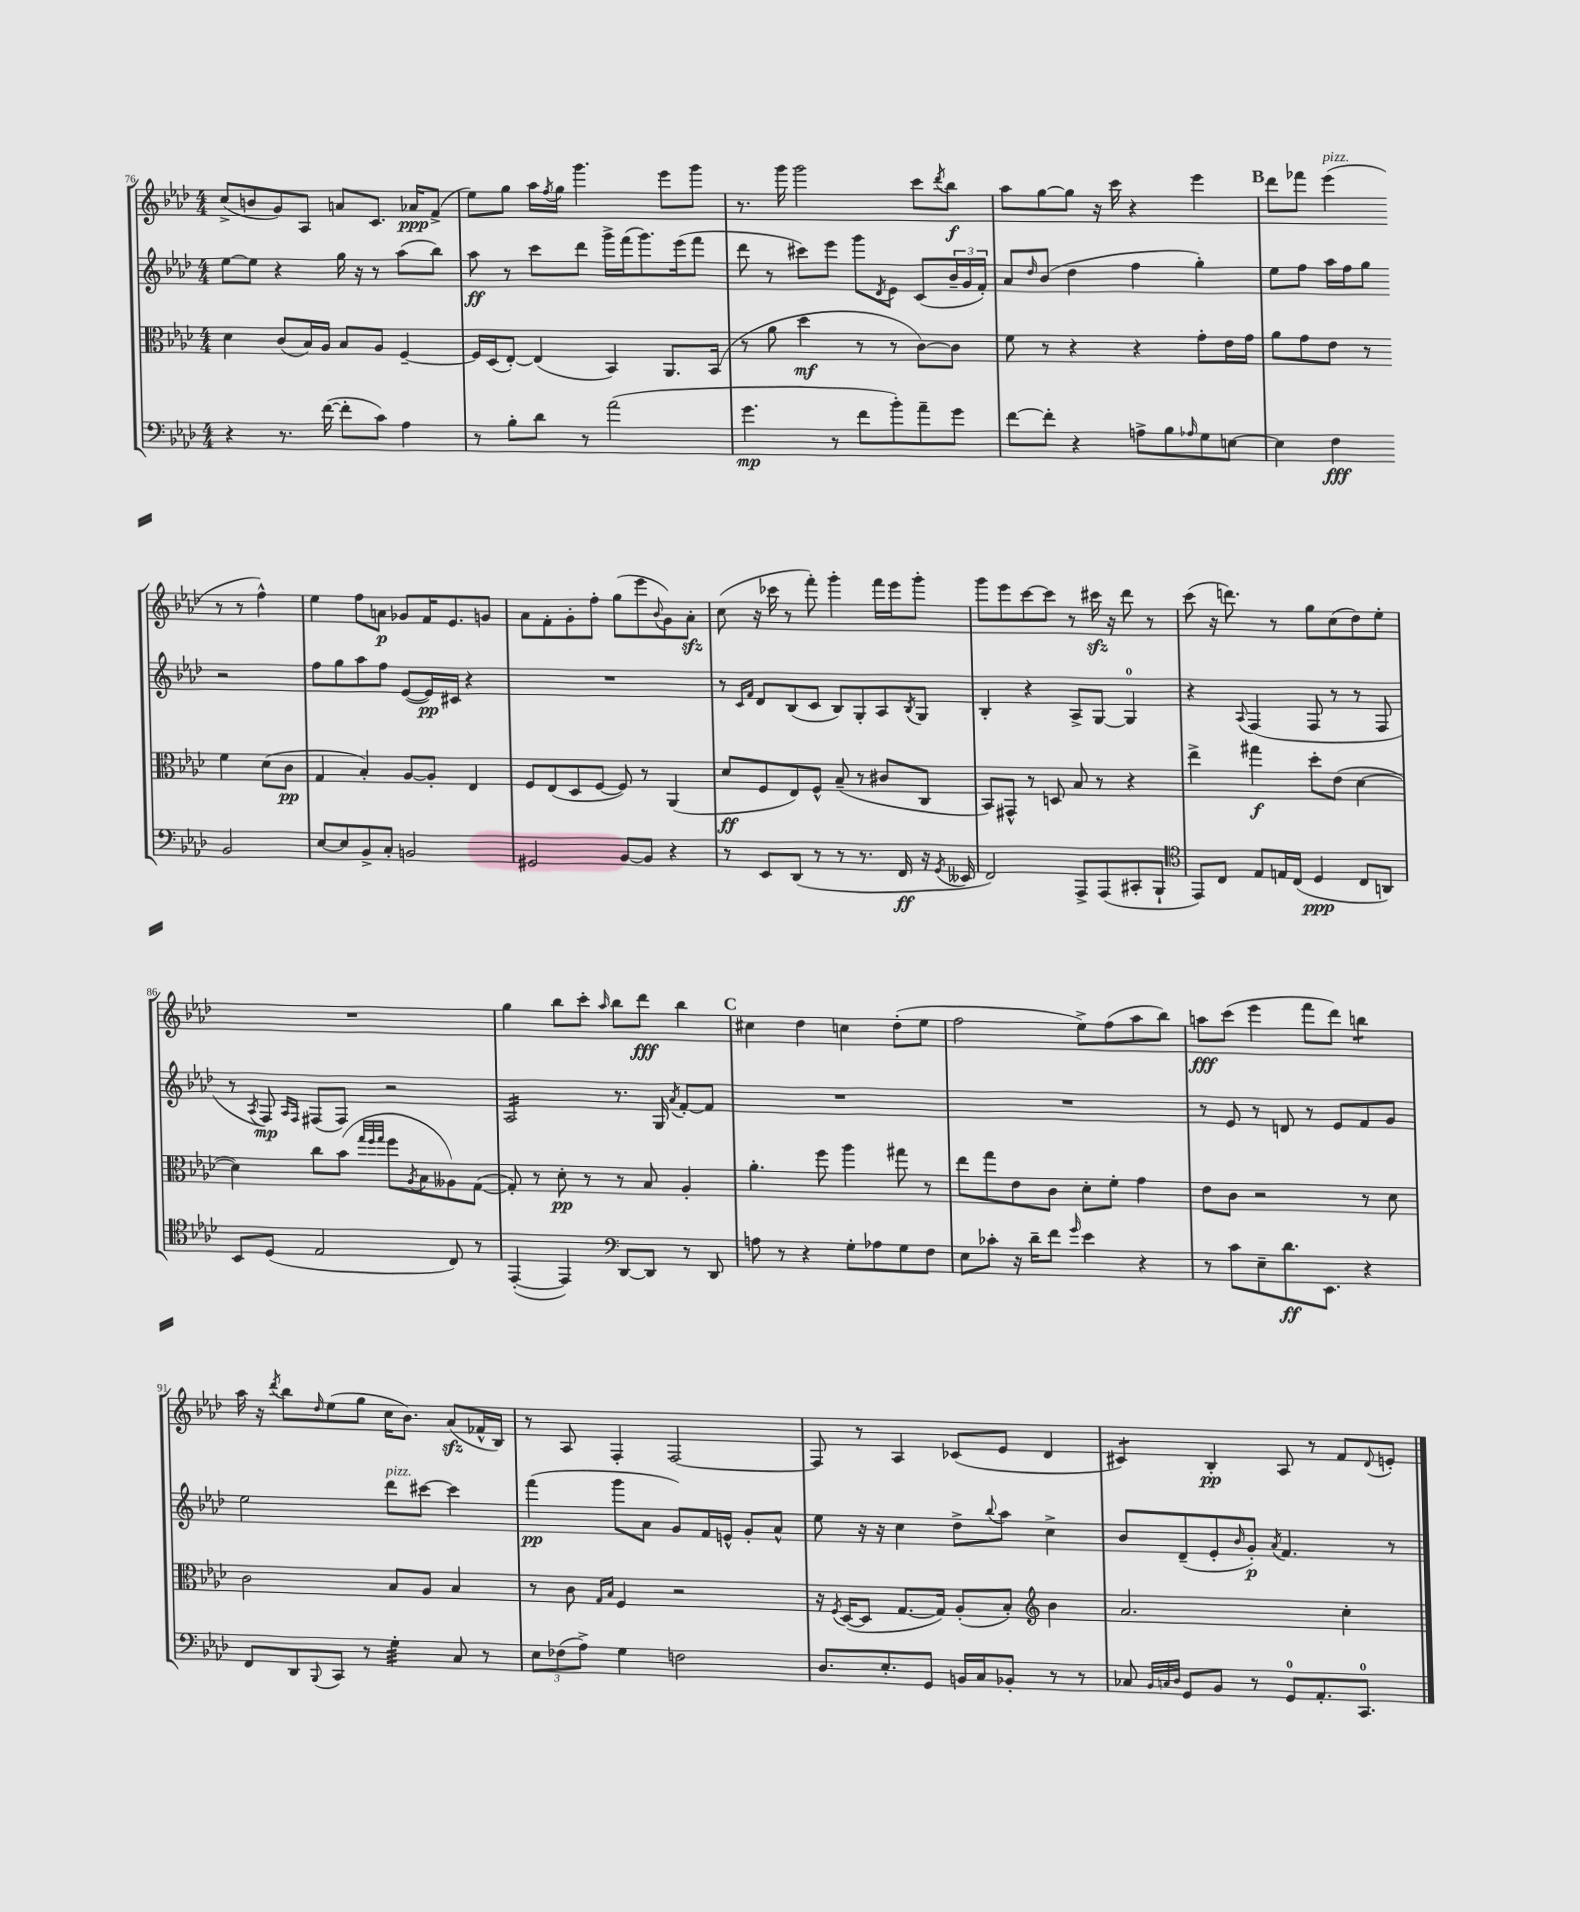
<<
\new StaffGroup <<
\new Staff = "s0" {
    \clef treble \key aes \major \numericTimeSignature \time 4/4
    c''8->( b'8 g'8) aes8 a'8 c'8. aes'16\ppp f'8->( |
    ees''8) g''8 aes''16 \acciaccatura { f''8 } g''16 g'''4. ees'''8 g'''8 |
    r8. g'''16 g'''2 c'''8 \acciaccatura { des'''8 } bes''8\f |
    aes''8 g''8~ g''8 r16 c'''16 r4 ees'''4 |
    \mark \markup { \bold "B" } des'''8 fes'''8 ees'''4^\markup { \italic "pizz." }( r8 r8 f''4-^) |
    ees''4 f''8 a'8\p ges'8 f'16 ees'8. g'8 |
    aes'8 f'8-. g'8-. f''8-. g''8( ees'''8 \appoggiatura { bes'8 } g'8) aes'8-.\sfz |
    c''8( r16 ces'''16 r8 f'''8-.) g'''4-. f'''16 ees'''16 g'''8-. |
    g'''8 ees'''8 c'''8~ c'''8 r8 cis'''16\sfz r16 des'''8 r8 |
    c'''8( r16 d'''8.) r8 g''8 c''8( des''8) ees''8-. |
    R1 |
    g''4 bes''8 c'''8-. \grace { aes''16 } bes''8 des'''8\fff bes''4 |
    \mark \markup { \bold "C" } cis''4 des''4 c''4 des''8-.( ees''8 |
    f''2 ees''8->) f''8( aes''8 bes''8) |
    a''8\fff c'''8( ees'''4 f'''8 des'''8) b''4:8 |
    aes''16 r16 \acciaccatura { des'''8 } bes''8 \grace { des''16 } ees''8( g''8 c''16 bes'8.) aes'8\sfz( fes'16-^ bes16) |
    r8 aes8 f4-. f2~ |
    f8 r8 aes4 ces'8( ees'8 des'4 |
    cis'4:8) bes4-.\pp aes8 r8 f'8 \appoggiatura { des'8 } e'8-. \bar "|." |
}
\new Staff = "s1" {
    \clef treble \key aes \major \numericTimeSignature \time 4/4
    ees''8~ ees''8 r4 g''16 r16 r8 aes''8( bes''8) |
    aes''8\ff r8 c'''8 des'''8 g'''16-> f'''16( g'''8.) ees'''16( f'''8 |
    des'''8 r8 cis'''8) ees'''8 g'''8 \acciaccatura { des'8 } ees'8 c'8( \tuplet 3/2 { bes'16-- g'16 f'16-.) } |
    aes'8 \grace { des''16 } bes'8( des''4 f''4 g''4-.) |
    \mark \markup { \bold "B" } ees''8 f''8 aes''16 f''16 g''8 r2 |
    f''8 g''8 aes''8 f''8 ees'8~( ees'16\pp) cis'16 r4 |
    R1 |
    r8 \grace { c'16 f'16 } des'8 bes8( c'8 bes8) g8-. aes8 \acciaccatura { bes8 } g8 |
    bes4-. r4 aes8-> g8~ g4-0 |
    r4 \appoggiatura { aes8 } f4( f8 r8 r8 f8 |
    r8 \acciaccatura { aes8 } f8\mp) \grace { aes16 f16 } fis8( fis8) r2 |
    aes2:16 r8. g16 \acciaccatura { aes'8 } f'8~-. f'8 |
    \mark \markup { \bold "C" } R1 |
    R1 |
    r8 ees'8 r8 d'8 r8 ees'8 f'8 g'8 |
    ees''2 des'''8^\markup { \italic "pizz." } cis'''8~ cis'''4 |
    f'''4\pp( g'''8 aes'8 g'8) f'16 e'16-^ g'8-. aes'8-^ |
    ees''8 r16 r16 c''4 des''8-> \appoggiatura { bes''8 } aes''8 c''4-> |
    bes'8 des'8--( ees'8-. \grace { bes'16 } g'8-.\p) \acciaccatura { aes'8 } f'4. r8 \bar "|." |
}
\new Staff = "s2" {
    \clef alto \key aes \major \numericTimeSignature \time 4/4
    des'4 c'8( bes16) aes16 bes8 aes8 f4~-- |
    f16 des16( ees8~-.) ees4( bes,4) aes,8. bes,16( |
    r8 aes'8 des''4\mf r8 r8 c'8~) c'8 |
    f'8 r8 r4 r4 g'8-. ees'16 g'16 |
    \mark \markup { \bold "B" } aes'8 g'8 ees'8 r8 f'4 des'8( c'8\pp |
    g4 bes4-.) aes8~ aes8-. ees4 |
    f8 ees8( des8 f8~ f8) r8 aes,4( |
    des'8\ff f8 ees8) f8-^ bes8--( r8 cis'8 c8 |
    bes,8) gis,8-^ r8 d8 bes8 r8 r4 |
    ees''4-> gis''4\f des''8-. ees'8( des'4~ |
    des'4) c''8 bes'8( \grace { g''32 f''32 g''32 } f''8 \acciaccatura { aes8 } bes8 aeses8) g8~( |
    g8-.) r8 des'8-.\pp r8 r8 bes8 aes4-. |
    \mark \markup { \bold "C" } aes'4.-. f''8 aes''4 gis''8 r8 |
    ees''8 g''8 ees'8 c'8 des'8-. f'8-. g'4 |
    ees'8 c'8 r2 r8 des'8 |
    c'2 bes8 aes8 bes4 |
    r8 c'8 \grace { g16 bes16 } f4 r2 |
    r16 \acciaccatura { f8 } des16~( des8 g8.~ g16) aes8-.( bes8-.) \clef treble bes'4 |
    aes'2. c''4-. \bar "|." |
}
\new Staff = "s3" {
    \clef bass \key aes \major \numericTimeSignature \time 4/4
    r4 r8. f'16~( f'8-. c'8) aes4 |
    r8 bes8-. des'8 r8 aes'2( |
    g'4.\mp r8 f'8 bes'8-.) aes'8-- g'8 |
    f'8~ f'8-. r4 a8-> bes8 \grace { aes16 } g8 e8~ |
    \mark \markup { \bold "B" } e4 f4\fff bes,2 |
    ees8~ ees8 bes,8-> c8-. b,2 |
    gis,2 bes,8~ bes,8 r4 |
    r8 ees,8 des,8( r8 r8 r8. f,16\ff r16 \acciaccatura { g,8 } eeses,16 |
    f,2) aes,,8-> aes,,8( cis,8-. bes,,8-! |
    \clef tenor ees,8) c8 ees8 e16 c16( des4\ppp c8 a,8) |
    bes,8 des8( ees2 c8) r8 |
    ees,4~-.( ees,4) \clef bass des,8~ des,8 r8 des,8 |
    \mark \markup { \bold "C" } a8 r8 r4 g8-. aes8 g8 f8 |
    ees8 ces'8-. r16 des'16-- f'8 \grace { g'16 } ees'4 r4 |
    r8 c'8 ees8-- des'8.\ff ees,8. r4 |
    f,8 des,8 \appoggiatura { bes,,8 } c,8 r8 g4:32-. c8 r8 |
    \tuplet 3/2 { ees8 fes8( aes8->) } g4 f2 |
    des8. ees8.-. g,8 b,16 c16 bes,8-. r8 r8 |
    ces8 \grace { bes,32 c32 des32 } g,8 bes,8 r8 g,8-0 aes,8.-. c,8.-0 \bar "|." |
}
>>
>>
\layout { \context { \Score currentBarNumber = #76 } }
